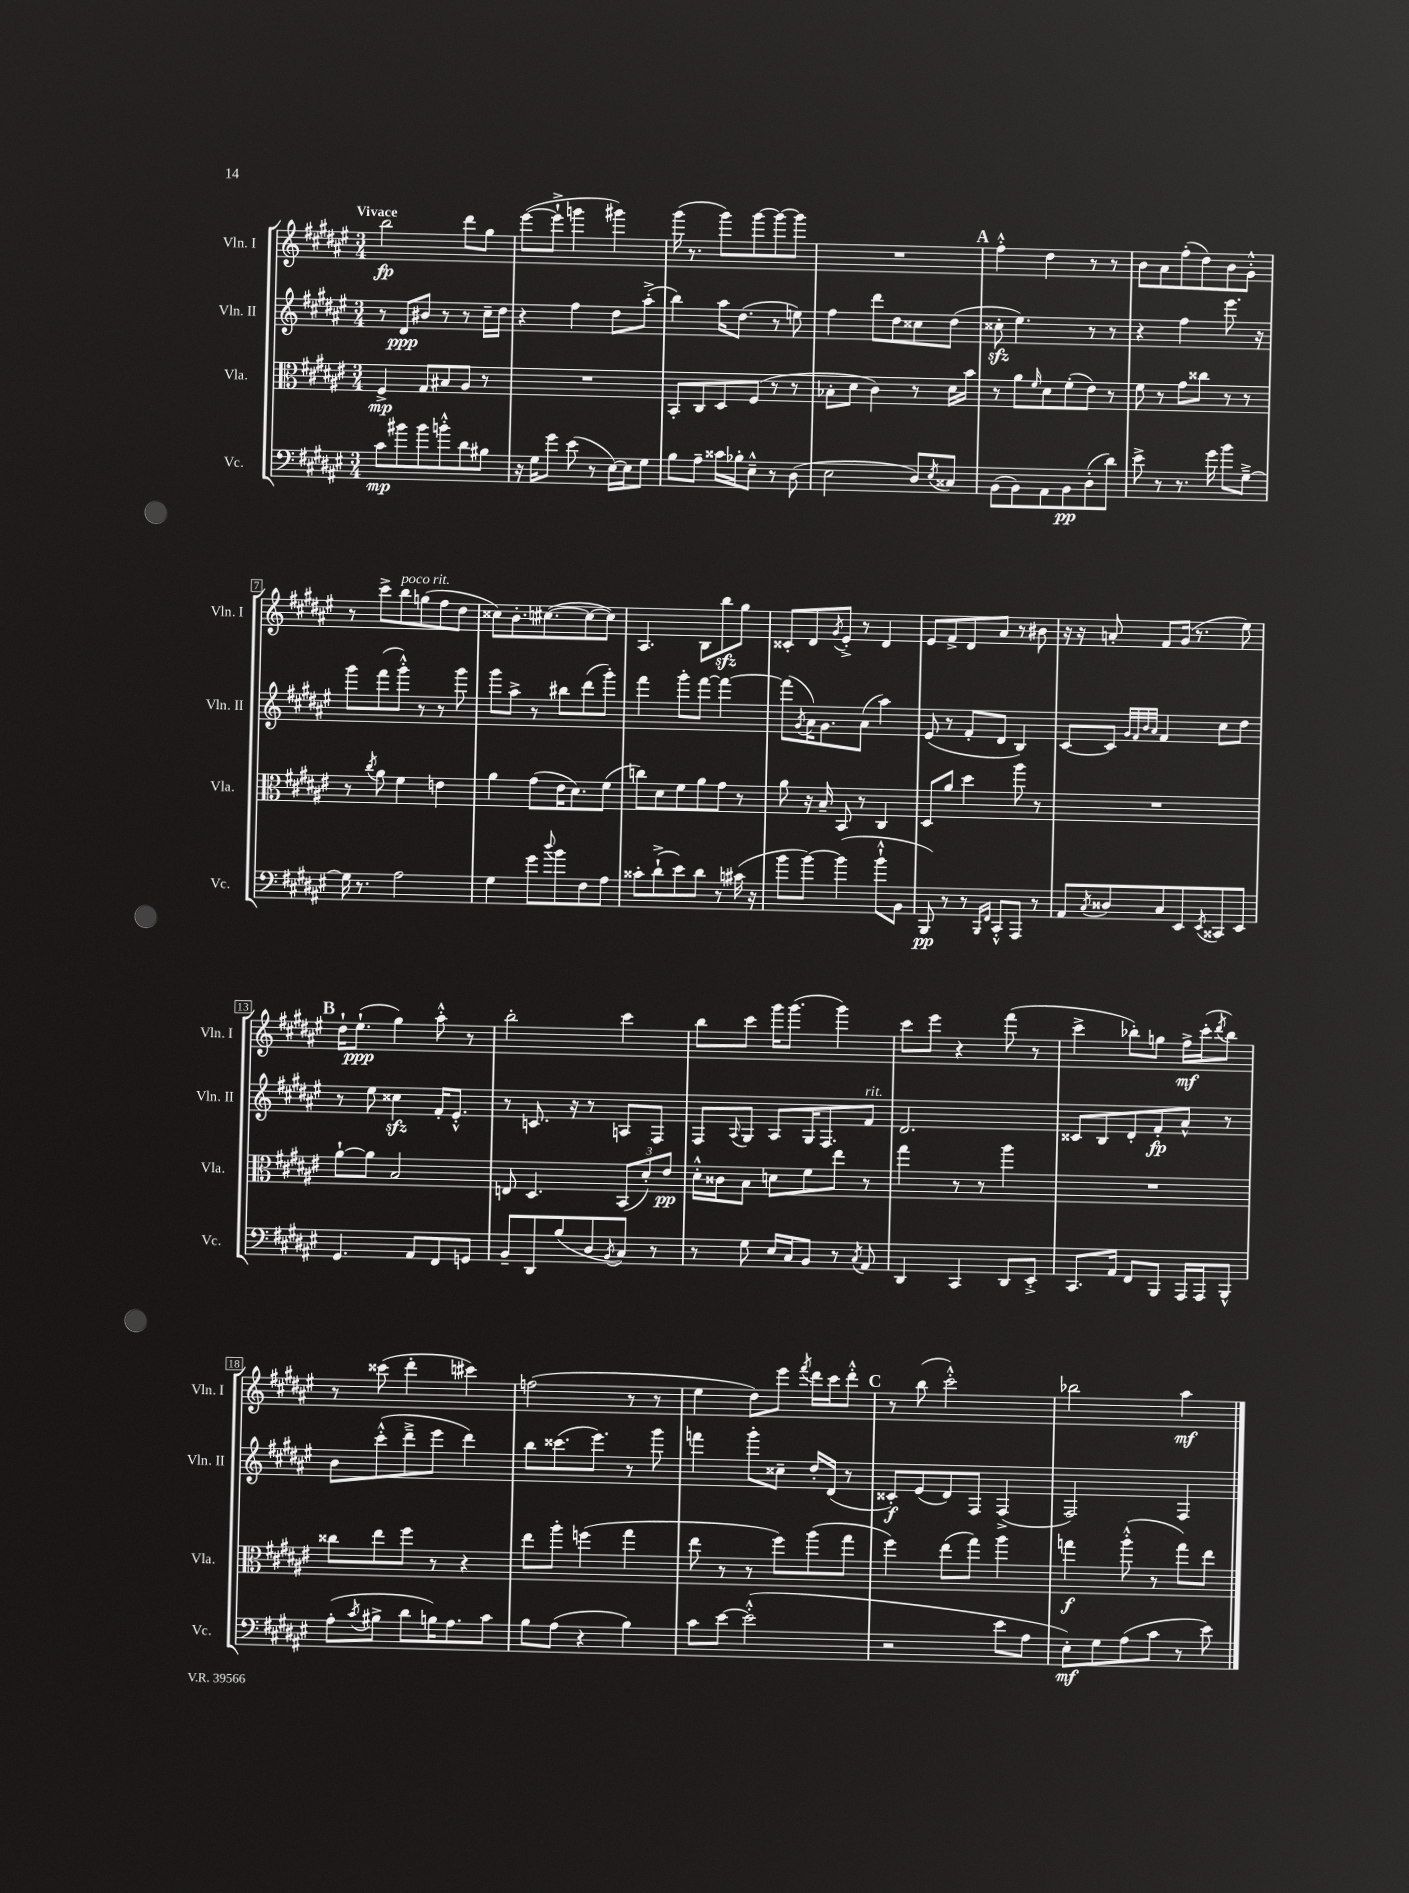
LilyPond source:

<<
\new StaffGroup <<
\new Staff = "s0" \with { instrumentName = "Vln. I" shortInstrumentName = "Vln. I" } {
    \clef treble \key fis \major \numericTimeSignature \time 3/4 \tempo "Vivace"
    b''2\fp dis'''8 gis''8 |
    eis'''8~( eis'''8-!-> g'''4 gis'''4) |
    gis'''16( r8. gis'''8) gis'''8~ gis'''8~ gis'''8 |
    R2. |
    \mark \markup { \bold "A" } fis''4-.-^ dis''4 r8 r8 |
    b'8 ais'8 fis''8-.( dis''8) b'8 gis'8-.-^ |
    r8 cis'''8-> b''8^\markup { \italic "poco rit." } g''8( fis''8 dis''8 |
    cisis''8) b'8.-. cis''8.~( cis''8~ cis''8) |
    ais4. b8 b''8\sfz gis''8 |
    cisis'8-. dis'8 \acciaccatura { gis'8 } eis'8-.-> r8 dis'4 |
    eis'8 fis'8-> dis'8 ais'8 r8 bis'8 |
    r16 r16 a'8-. fis'8 gis'16( r8. eis''8) |
    \mark \markup { \bold "B" } dis''16-! eis''8.-!\ppp( gis''4) ais''8-.-^ r8 |
    b''2-. cis'''4 |
    b''8 cis'''8 gis'''16 gis'''8.( gis'''4) |
    cis'''8 eis'''8 r4 fis'''8( r8 |
    cis'''4-> bes''8-.) g''8 fis''16->\mf cis'''16-.( \acciaccatura { dis'''8 } bes''8) |
    r8 cisis'''8( dis'''4-. cis'''4) |
    f''2( r8 r8 |
    eis''4 dis''8) eis'''8 \acciaccatura { fis'''8 } dis'''16 cis'''16 dis'''8-.-^ |
    \mark \markup { \bold "C" } r8 b''8( cis'''2-.-^) |
    bes''2 ais''4\mf \bar "|." |
}
\new Staff = "s1" \with { instrumentName = "Vln. II" shortInstrumentName = "Vln. II" } {
    \clef treble \key fis \major \numericTimeSignature \time 3/4
    r8 dis'8\ppp bis'8 r8 r8 cis''16-- dis''16 |
    r4 fis''4 dis''8 ais''8-.->( |
    b''4) ais''16 dis''8.( r8 e''8) |
    fis''4 dis'''8 dis''8 cisis''8 dis''8( |
    \mark \markup { \bold "A" } cisis''8-.\sfz eis''4.) r8 r8 |
    r4 fis''4 eis'''8. r16 |
    gis'''8 fis'''8( gis'''8-.-^) r8 r8 gis'''8 |
    gis'''8 ais''8-> r8 bis''8 dis'''8( gis'''8-.) |
    fis'''4 gis'''8-. fis'''8~ fis'''4~ |
    fis'''8( \acciaccatura { gis'8 } ais'16) gis'8. ais'8( ais''4) |
    eis'8( r8 fis'8-. dis'8 b4) |
    cis'8~ cis'8 \grace { gis'32 fis'32 b'32 ais'32 } fis'4 cis''8 dis''8 |
    \mark \markup { \bold "B" } r8 eis''8 cisis''4\sfz fis'16-. eis'8.-.-^ |
    r8 c'8. r16 r8 a8 fis8 |
    fis8 \appoggiatura { ais8 } gis8 ais8 gis16 fis8. fis'8^\markup { \italic "rit." } |
    dis'2. |
    cisis'8 b8 dis'8-. fis'8-.\fp ais'8-^ r8 |
    b'8 cis'''8-.-^( dis'''8---> eis'''8 dis'''4) |
    b''8 cisis'''8.( eis'''8.) r8 gis'''8 |
    f'''4 gis'''8-. cisis''8-- dis''16-. dis'16( r8 |
    \mark \markup { \bold "C" } cisis'8-.\f) eis'8( dis'8) fis8 fis4->( |
    fis2) fis4 \bar "|." |
}
\new Staff = "s2" \with { instrumentName = "Vla." shortInstrumentName = "Vla." } {
    \clef alto \key fis \major \numericTimeSignature \time 3/4
    fis4->\mp gis8 bis8 ais8 r8 |
    R2. |
    b,8-. cis8 dis8 fis8( r8 r8 |
    bes8-. dis'8 cis'4) r8 dis'16 b'16 |
    \mark \markup { \bold "A" } r8 ais'8 \grace { fis'16 } dis'8 fis'8-.( eis'8) r8 |
    fis'8 r8 gis'8 cisis''8 r8 r8 |
    r8 \acciaccatura { cis''8 } ais'8 fis'4 e'4 |
    ais'4 gis'8( eis'16 dis'8.) fis'8( |
    c''8) dis'8 fis'8 ais'8 gis'8 r8 |
    ais'8 r16 b16-- b,8 r8 cis4 |
    dis8 ais'8 dis''4 ais''8 r8 |
    R2. |
    \mark \markup { \bold "B" } ais'8~-! ais'8 b2 |
    e8 dis4. \tuplet 3/2 { b,8( dis'8-.) eis'8\pp } |
    dis'16-.-^ cisis'16 b8 d'8 fis'8 eis''8 r8 |
    gis''4 r8 r8 ais''4 |
    R2. |
    cisis''8 eis''8 fis''8 r8 r4 |
    eis''8 ais''8-. f''4( gis''4 |
    eis''8 r8 r8 fis''8) ais''8( gis''8 |
    \mark \markup { \bold "C" } fis''4) eis''8( gis''8) ais''4 |
    g''4\f ais''8-.-^( r8 g''8) eis''8 \bar "|." |
}
\new Staff = "s3" \with { instrumentName = "Vc." shortInstrumentName = "Vc." } {
    \clef bass \key fis \major \numericTimeSignature \time 3/4
    cis'8\mp bis'8 bis'8 b'8-.-^ dis'8 bis8 |
    r16 gis16 gis'8 eis'8( r8 eis16~) eis16 gis8 |
    b8 ais8-- cisis'16 bes16-. eis8---^ r8 dis8( |
    eis2 dis8) \acciaccatura { eis8 } cisis8 |
    \mark \markup { \bold "A" } b,8( b,8) ais,8 b,8\pp dis8-.( dis'8) |
    eis'8-> r8 r8. gis'16 b'8 gis8~---> |
    gis16 r8. ais2 |
    gis4 gis'8 \appoggiatura { dis''8 } b'8 fis8 ais8 |
    cisis'8-. dis'8-!->( eis'8) dis'8 r8 cis'16( r16 |
    b'8 b'8~) b'4( b'8-!-^ b,8 |
    b,,8\pp) r8 r8 \grace { b,,16 fis,16 } cis,8-.-^ ais,,8 r8 |
    ais,8 \acciaccatura { cis8 } disis8 cis8 eis,8 \acciaccatura { eis,8 } cisis,8 eis,8 |
    \mark \markup { \bold "B" } gis,4. ais,8 fis,8 g,8 |
    b,8-- dis,8 b8( dis8 \acciaccatura { b,8 } cis8) r8 |
    r8 gis8 eis16 cis16 b,8 r8 \acciaccatura { cis8 } ais,8 |
    dis,4 cis,4 dis,8 eis,8-.-> |
    cis,8. ais,16 fis,8 b,,8 ais,,16 ais,,16 b,,8-^ |
    ais8-.( \acciaccatura { cis'8 } bis8-> dis'8 b16) ais8. cis'8 |
    b8 ais8( r4 b4) |
    cis'8 eis'8~ eis'2-.-^( |
    \mark \markup { \bold "C" } r2 eis'8 ais8 |
    eis8-.\mf) gis8 ais8( cis'8 r8 eis'8) \bar "|." |
}
>>
>>
\layout { \context { \Score \override BarNumber.stencil = #(make-stencil-boxer 0.1 0.3 ly:text-interface::print) } }
